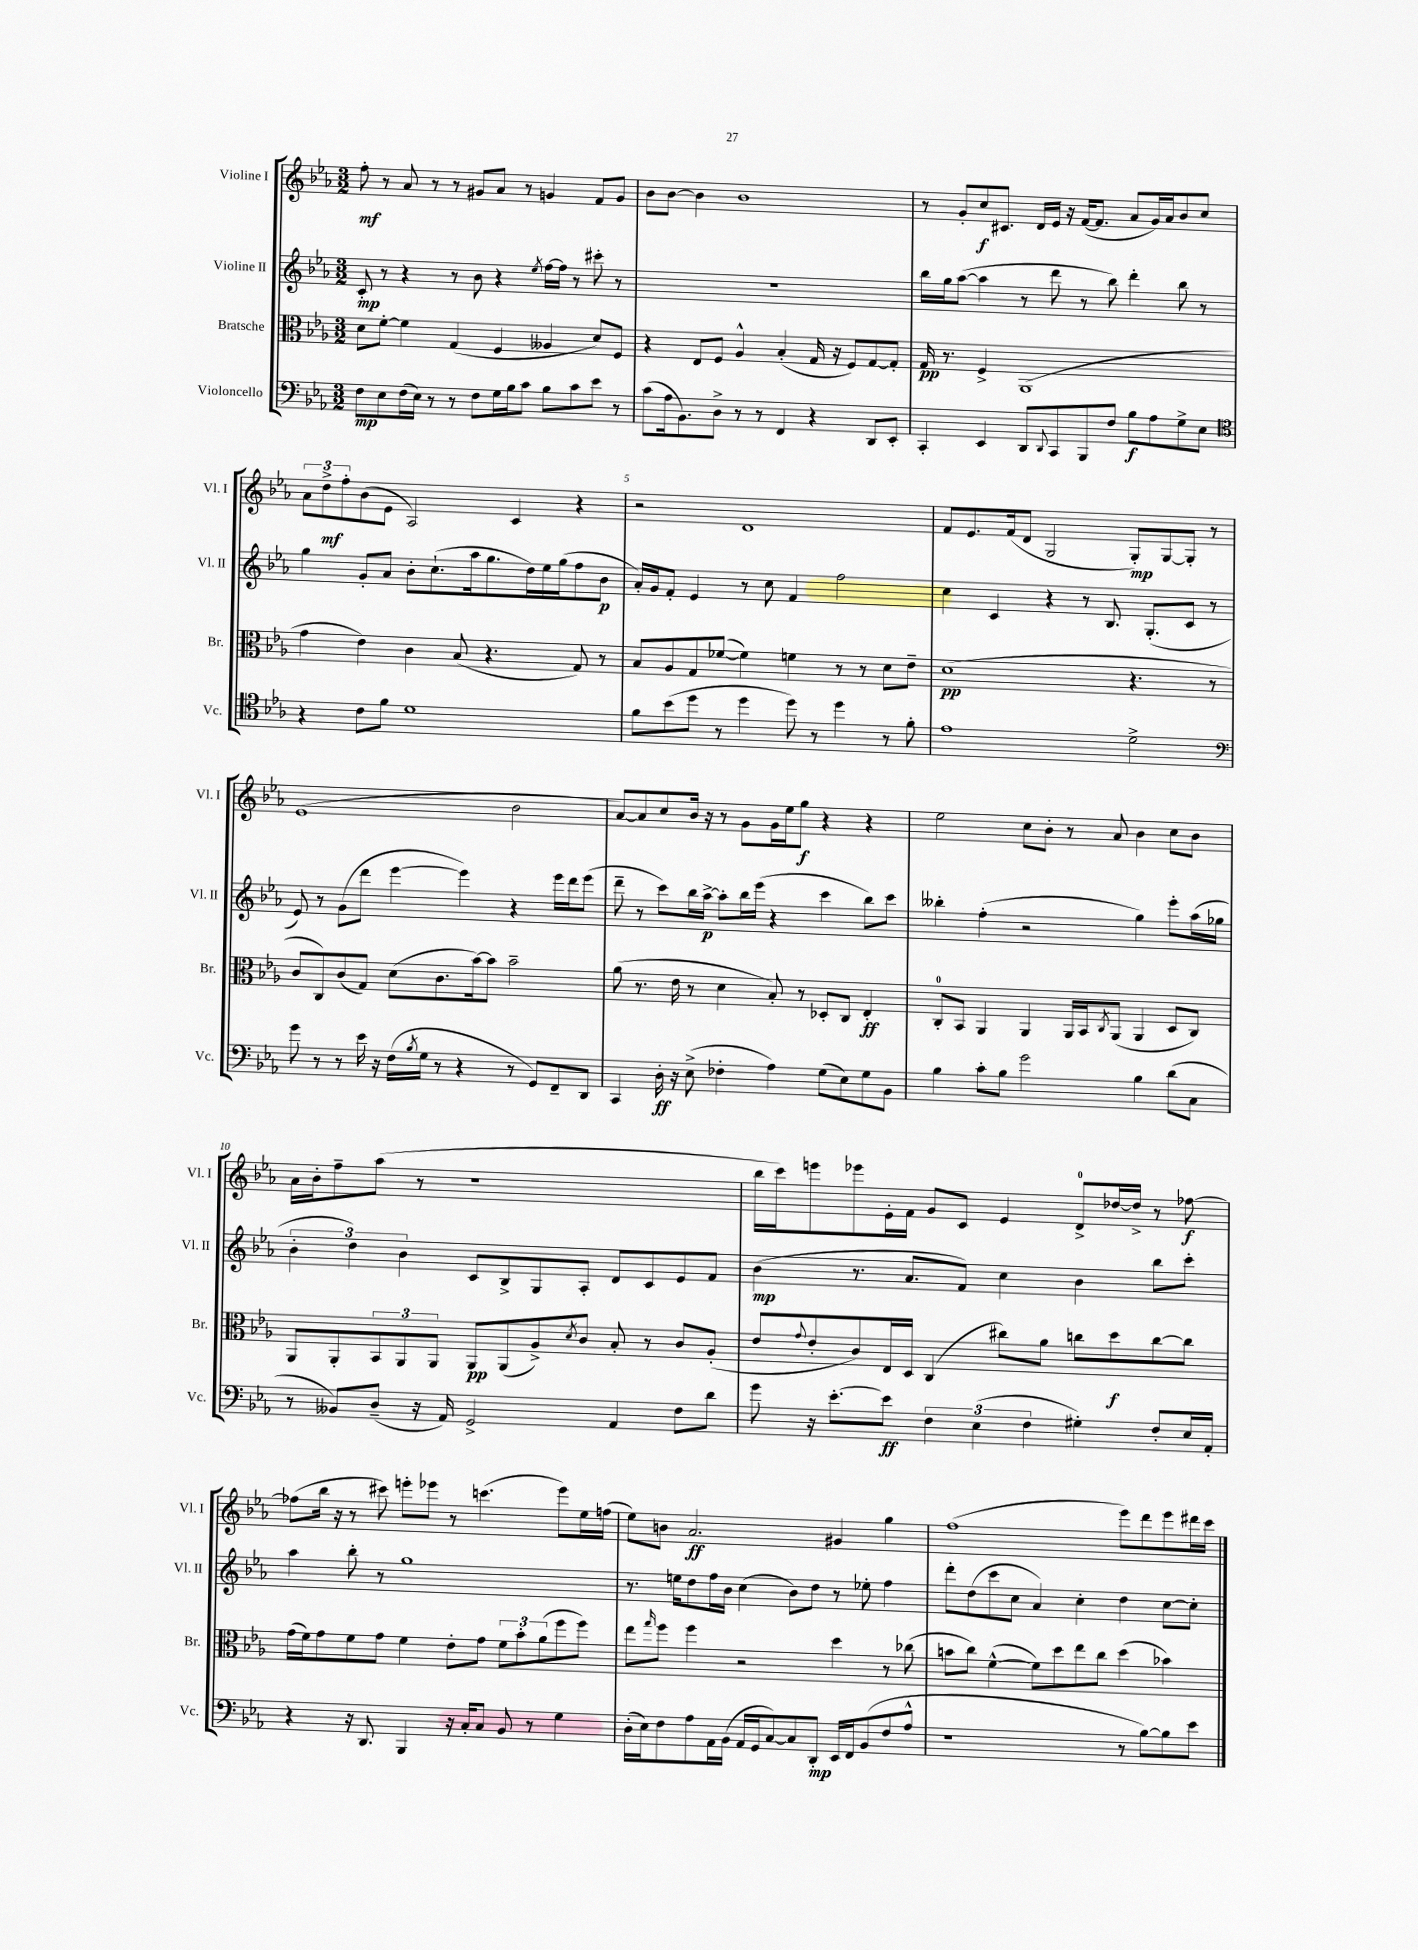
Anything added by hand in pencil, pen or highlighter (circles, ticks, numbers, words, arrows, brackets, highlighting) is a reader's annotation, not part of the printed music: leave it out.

**kern	**kern	**kern	**kern
*staff4	*staff3	*staff2	*staff1
*clefF4	*clefC3	*clefG2	*clefG2
*k[b-e-a-]	*k[b-e-a-]	*k[b-e-a-]	*k[b-e-a-]
*M3/2	*M3/2	*M3/2	*M3/2
8F	8d	8c'	8ff'
8E-	[8f'	8r	8r
(16F	4f]	4r	8a-
16E-)	.	.	.
8r	.	.	8r
8r	(4G	8r	8r
8F	.	8b-	8g#
16G	4F	4r	8a-
16B-	.	.	.
8c	.	.	8r
.	.	8qee-	.
8B-	4A--	[16ff	4g
.	.	16ff]	.
8c	.	8r	.
8e-	8d)	8ccc#'	8f
8r	8F	8r	8g
=	=	=	=
(8c	4r	1.r	8b-
16A-	.	.	[8b-
8.BB-)	.	.	.
.	8E-	.	4b-]
8D^	8F	.	.
8r	4A-^^	.	1b-
8r	.	.	.
4FF	(4B-'	.	.
4r	16G	.	.
.	16r	.	.
.	8F)	.	.
8DD	[8G	.	.
8EE-'	8G']	.	.
=	=	=	=
4CC'	16G	16bb-	8r
.	8.r	16gg	.
.	.	([8aa-	8g'
4EE-	4F^	4aa-]	8cc
.	.	.	8.c#
8DD	(1AA-	8r	.
.	.	.	16d
8qqDD	.	.	.
8CC	.	8ddd	16e-
.	.	.	16r
8BBB-	.	8r	([16f
.	.	.	8.f]
8F	.	8bb-)	.
8B-	.	4ddd'	8a-
8A-	.	.	16g)
.	.	.	16a-
8G^	.	8bb-	8b-
8E-	.	8r	8cc
=	=	=	=
*clefC4	*	*	*
4r	4g	4gg	12a-
.	.	.	12dd^
.	.	.	12ff'
8c	4e-)	8g'	(8b-
8f	.	8a-	8e-
1d	4c	8b-'	2A-)
.	.	(8.cc`	.
.	(8B-	.	.
.	.	16aa-	.
.	4.r	8.gg	.
.	.	.	4c
.	.	16dd)	.
.	.	16ee-	.
.	.	(16gg	.
.	8G)	8ff	4r
.	8r	8b-	.
=	=	=	=
8f	8B-	16a-')	2r
.	.	16g	.
(8b-	8A-	8f'	.
8dd	8G	4e-	.
8r	([8f-	.	.
4dd	4f-])	8r	1d
.	.	8cc	.
8dd)	4f	4f	.
8r	.	.	.
4dd	8r	2ff	.
.	8r	.	.
8r	8d	.	.
8f'	8e-~	.	.
=	=	=	=
1e-	(1d	4cc	8f
.	.	.	8.e-
.	.	4c	.
.	.	.	(16f
.	.	.	8d
.	.	4r	2G
.	.	8r	.
.	.	8.B-	.
2d^	4.r	.	8G')
.	.	(8.G'	.
.	.	.	[8G
.	.	8c	8G']
.	8r	8r	8r
=	=	=	=
*clefF4	*	*	*
8g	8c	8e-)	(1e-
8r	8C)	8r	.
8r	(8c	(8g	.
16e-	8G)	8ddd	.
16r	.	.	.
(16F	(8d	[4eee-	.
8qB-	.	.	.
16G	.	.	.
8r	8.c	.	.
4r	.	4eee-])	.
.	[16b-)	.	.
.	8b-]	.	.
8r	2b-~	4r	2b-
8GG)	.	.	.
8FF~	.	16eee-	.
.	.	16ddd	.
8DD	.	(8eee-	.
=	=	=	=
4CC	(8a-	8ddd~	[8a-)
.	8.r	8r	8a-]
16D'	.	8ccc)	8cc
16r	16e-	.	.
(8E-^	8r	16bb-	16b-
.	.	[16aa-^	16r
4F-'	4d	8aa-']	8r
.	.	16bb-	8g
.	.	(16eee-	.
4A-)	8B-')	4r	16g
.	.	.	16ee-
.	8r	.	8gg
(8G	8D-'	4ccc	4r
8E-)	8C	.	.
8G	4E-'	8bb-)	4r
8BB-	.	8ccc	.
=	=	=	=
4B-	8C'	4bb--'	2ee-
.	8BB-	.	.
8c'	4AA-	(4ff'	.
8B-	.	.	.
2g	4AA-	2r	8cc
.	.	.	8b-'
.	16AA-	.	8r
.	16BB-	.	.
.	8qC	.	.
.	(8AA-	.	8a-
4B-	4AA-	4gg)	4b-
(8d	8D	8eee-'	8cc
8C	8C)	(16aa-	8b-
.	.	16gg-	.
=	=	=	=
8r	8AA-	6b-'	16a-
.	.	.	16b-'
8BB--)	8AA-'	.	8ff~
.	.	6dd)	.
(8D~	12BB-	.	(8aa-
.	12AA-	6b-	.
16r	.	.	8r
.	12AA-	.	.
16AA-)	.	.	.
2GG^	8AA-	8c	1r
.	(8AA-	8B-^	.
.	8A-^)	8G	.
.	8qd	.	.
.	8c	8A-'	.
4AA-	8B-'	8d	.
.	8r	8c	.
8F	8c	8e-	.
8d	(8A-'	8f	.
=	=	=	=
8g	8e-	(4b-	16bb-
.	.	.	16ccc)
.	8qqg	.	.
16r	8e-'	.	8eee
[8.e-'	.	.	.
.	8c)	8.r	8eee-
8e-]	16E-	.	16e-'
.	16D	8.a-	16f
6F	(4C	.	8g
.	.	8f)	8c
(6E-	.	.	.
.	8cc#)	4cc	4e-
6F	.	.	.
.	8a-	.	.
4G#')	8cc	4b-	8d^
.	8dd	.	[16dd-
.	.	.	16dd-^]
8F'	[8cc	8bb-	8r
16E-	8cc]	8ccc'	[8ff-
16AA-'	.	.	.
=	=	=	=
4r	(16g	4aa-	(8ff-]
.	16f)	.	.
.	8g	.	16bb-
.	.	.	16r
16r	8f	8bb-'	8r
8.DD	.	.	.
.	8g	8r	8ccc#)
4BBB-	4f	1gg	8eee'
.	.	.	8eee-
16r	8e-'	.	8r
16C'	.	.	.
8C	8g	.	(4.ccc
8BB-	12f	.	.
.	12b-'	.	.
8r	.	.	.
.	(12a-	.	.
4G	8ff	.	8eee-)
.	8ff)	.	16ee-
.	.	.	(16ff
=	=	=	=
(16D'	8ee-	8.r	8ee-)
16E-)	.	.	.
.	16qqgg	.	.
8F	8ff	.	8b
.	.	16ee	.
8A-	4ff	8dd	2.a-
16AA-	.	16ff	.
(16BB-	.	16b-	.
16AA-	2r	(4cc	.
16GG	.	.	.
[8C)	.	.	.
8C]	.	8b-)	.
8DD'	.	8dd	.
16EE-	4dd	8r	4g#
16FF	.	.	.
(8BB-	.	8ee-'	.
8F	8r	4ff	4gg
8A-^^	(8cc-	.	.
=	=	=	=
1r	8b	8ddd'	(1ff
.	8cc)	(8dd	.
.	([4f^^	8ccc	.
.	.	8cc	.
.	8f])	4a-)	.
.	8dd	.	.
.	8ee-	4cc'	.
.	8cc	.	.
8r	(4dd	4dd	8eee-)
[8B-)	.	.	8ddd
8B-]	4b-)	[8cc	8eee-
8e-	.	8cc']	16ddd#
.	.	.	16ccc
==	==	==	==
*-	*-	*-	*-
